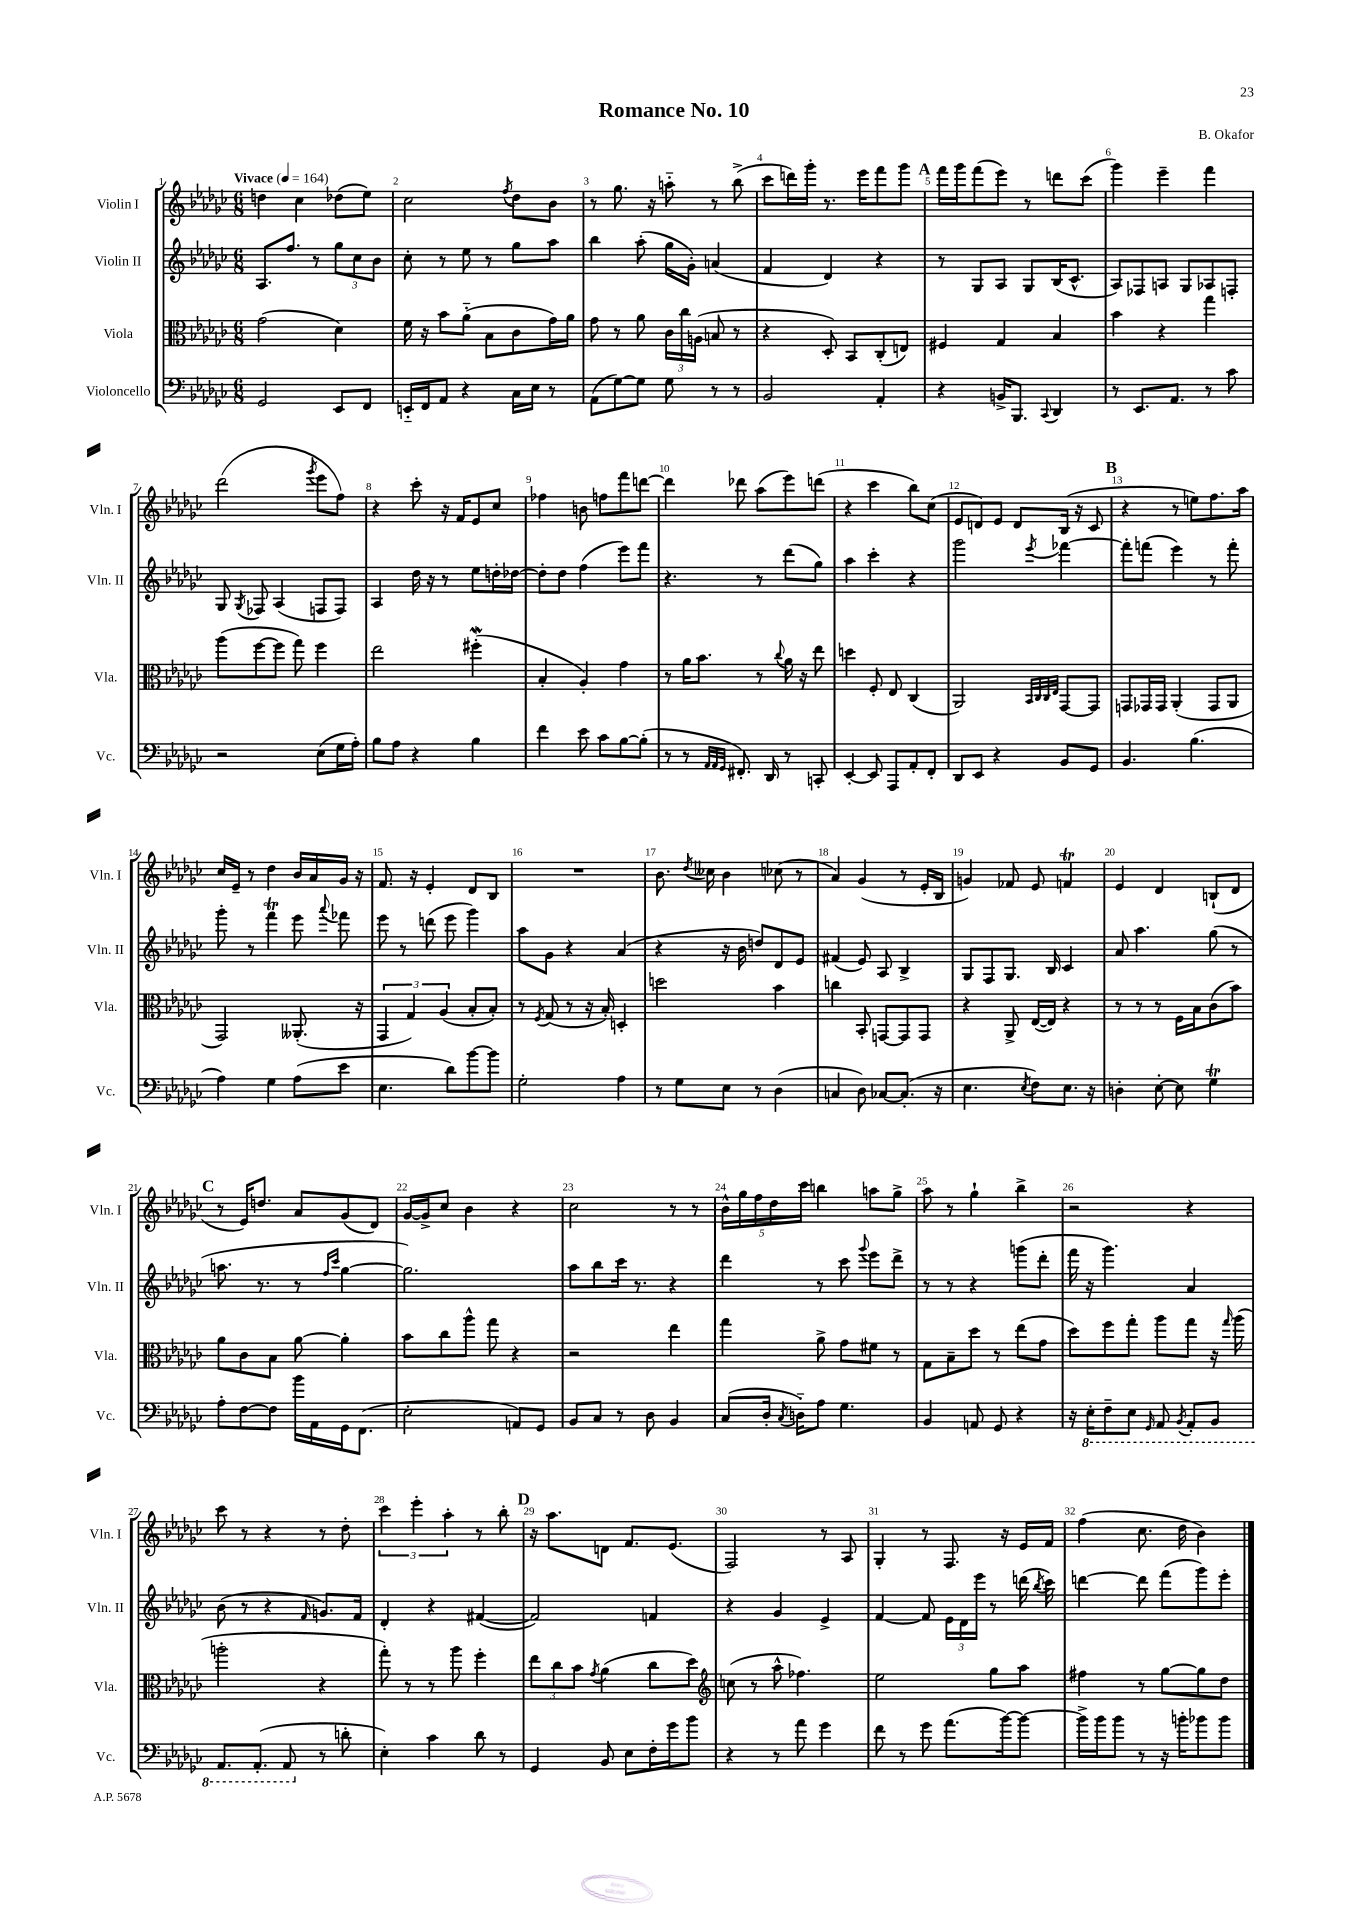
\header { title = "Romance No. 10" composer = "B. Okafor" }
<<
\new StaffGroup <<
\new Staff = "s0" \with { instrumentName = "Violin I" shortInstrumentName = "Vln. I" } {
    \clef treble \key ges \major \numericTimeSignature \time 6/8 \tempo "Vivace" 4 = 164
    \autoBeamOff d''4 ces''4 des''8[( ees''8]) |
    ces''2 \acciaccatura { f''8 } des''8[ bes'8] |
    r8 ges''8. r16 a''8-_ r8 bes''8->( |
    ces'''8[ d'''16) ges'''16]-. r8. ees'''16[ f'''8 ges'''8] |
    \mark \markup { \bold "A" } f'''16[ ges'''16 f'''8( ees'''8]) r8 d'''8[ ces'''8]( |
    ges'''4) ees'''4-- f'''4 |
    des'''2( \acciaccatura { ges'''8 } ees'''8[ f''8]) |
    r4 ces'''8-. r16 f'16[ ees'8 ces''8] |
    fes''4 b'8 f''8[ f'''8 d'''8]~ |
    d'''4 des'''8 aes''8[( ees'''8) d'''8]( |
    r4 ces'''4 bes''8[) ces''8]( |
    ees'8[ d'8) ees'8] d'8[ bes16]( r16 ces'8 |
    \mark \markup { \bold "B" } r4 r8 e''8[) f''8. aes''16] |
    ces''16[ ees'16]-- r8 des''4 bes'16[ aes'16 ges'16] r16 |
    f'8. r16 ees'4-. des'8[ bes8] |
    R2. |
    bes'8. \acciaccatura { des''8 } ceses''16 bes'4 ces''8( r8 |
    aes'4) ges'4( r8 ees'16[-. bes16] |
    g'4) fes'8 ees'8 f'4\trill |
    ees'4 des'4 b8[-!( des'8] |
    \mark \markup { \bold "C" } r8 ees'16[) d''8.] aes'8[ ges'8( des'8]) |
    ges'16[~ ges'16-> ces''8] bes'4 r4 |
    ces''2 r8 r8 |
    \tuplet 5/4 { bes'16[-^ ges''16 f''16 des''16 ces'''16] } b''4 a''8[ ges''8]-> |
    aes''8 r8 ges''4-! bes''4-> |
    r2 r4 |
    ces'''8 r8 r4 r8 des''8-. |
    \tuplet 3/2 { ces'''4 ees'''4-. aes''4-. } r8 bes''8-. |
    \mark \markup { \bold "D" } r16 aes''8.[ d'8] f'8.[ ees'8.]( |
    f2) r8 aes8 |
    ges4-. r8 f8. r16 ees'16[ f'16] |
    f''4( ces''8. des''16 bes'4) \bar "|." |
}
\new Staff = "s1" \with { instrumentName = "Violin II" shortInstrumentName = "Vln. II" } {
    \clef treble \key ges \major \numericTimeSignature \time 6/8
    \autoBeamOff aes8.[ f''8.] r8 \tuplet 3/2 { ges''8[ ces''8 bes'8] } |
    ces''8-. r8 ees''8 r8 ges''8[ aes''8] |
    bes''4 aes''8-.( ges''16[ ges'16]-.) a'4( |
    f'4 des'4) r4 |
    \mark \markup { \bold "A" } r8 ges8[ aes8] ges8[ bes16( ces'8.]-^ |
    aes8[) fes8 a8] ges8[ aes8 f8]-. |
    ges8 \acciaccatura { ges8 } fes8 aes4( f8[ f8]) |
    aes4 des''16 r16 r8 ees''8[ d''16-. des''16]~ |
    des''8[-. des''8] f''4( ees'''8[) f'''8] |
    r4. r8 des'''8[( ges''8]) |
    aes''4 ces'''4-. r4 |
    ges'''2 \acciaccatura { ees'''8 } fes'''4~ |
    \mark \markup { \bold "B" } fes'''8[-. f'''8]( ees'''4) r8 f'''8-. |
    ges'''8-. r8 f'''4\trill ees'''8 \appoggiatura { aes'''8 } fes'''8 |
    ees'''8 r8 d'''8( ees'''8 ges'''4) |
    aes''8[ ges'8] r4 aes'4( |
    r4 r16 bes'16 d''8[) des'8 ees'8] |
    fis'4( ees'8) aes8 bes4-> |
    ges8[ f8 ges8.] bes16 ces'4 |
    aes'8 aes''4. ges''8( r8 |
    \mark \markup { \bold "C" } a''8. r8. r8 \grace { f''16[ ces'''16] } ges''4~ |
    ges''2.) |
    aes''8[ bes''8 ces'''16] r8. r4 |
    des'''4 r8 ces'''8 \appoggiatura { ges'''8 } ees'''8[ des'''8]-> |
    r8 r8 r4 g'''8[( des'''8]-. |
    f'''16 r16 ges'''4.) aes'4 |
    bes'8( r8 r4 \grace { f'16 } g'8.[) f'16] |
    des'4-. r4 fis'4~( |
    \mark \markup { \bold "D" } fis'2) f'4 |
    r4 ges'4 ees'4-> |
    f'4~ f'8 \tuplet 3/2 { ees'16[ des'16 ees'''16] } r8 d'''16( \acciaccatura { bes''8 } ces'''16) |
    d'''4~ d'''8 f'''8[( ges'''8) ees'''8]-. \bar "|." |
}
\new Staff = "s2" \with { instrumentName = "Viola" shortInstrumentName = "Vla." } {
    \clef alto \key ges \major \numericTimeSignature \time 6/8
    \autoBeamOff ges'2( des'4) |
    f'16 r16 bes'8[ aes'8]-_( bes8[ ces'8 ges'16) aes'16] |
    ges'8 r8 aes'8 \tuplet 3/2 { ces'16[ ces''16 a16]( } b8 r8 |
    r4 des8-.) bes,8[ ces8-.( e8]) |
    \mark \markup { \bold "A" } fis4 ges4 bes4 |
    bes'4 r4 ges''4 |
    aes''8[( f''8~ f''8] ges''8) f''4 |
    ees''2 fis''4-.\mordent( |
    bes4-. aes4-.) ges'4 |
    r8 aes'16[ bes'8.] r8 \appoggiatura { ces''8 } aes'16 r16 ees''8 |
    d''4 f8-. ees8 ces4( |
    aes,2) \grace { bes,32[ ces32 ces32 ees32] } ges,8[~ ges,8] |
    \mark \markup { \bold "B" } g,8[ ges,16 ges,16] aes,4-.( ges,8[ aes,8] |
    ges,2) aeses,8.-.( r16 |
    \tuplet 3/2 { ges,4 ges4) aes4( } bes8[-. bes8]-.) |
    r8 \acciaccatura { f8 } ges8( r8 r16 bes16-.) d4-. |
    d''2 bes'4 |
    c''4 bes,8-. g,8[~ g,8 g,8] |
    r4 aes,8-> ees16[~( ees16]) r4 |
    r8 r8 r8 f16[ bes16 ces'8( bes'8]) |
    \mark \markup { \bold "C" } aes'8[ ces'8 bes8] aes'8~ aes'4-. |
    bes'8[ ces''8 aes''8]-^ ges''8 r4 |
    r2 ees''4 |
    ges''4 aes'8-> ges'8[ fis'8] r8 |
    ges8[ bes8-- des''8] r8 ees''8[( ges'8] |
    des''8[) f''8 ges''8]-. aes''8[ ges''8] r16 \grace { ges''16 } aes''16( |
    a''2-. r4 |
    ges''8-.) r8 r8 aes''8 f''4-. |
    \mark \markup { \bold "D" } \tuplet 3/2 { ees''8[ ces''8 bes'8] } \acciaccatura { ges'8 } aes'4( ces''8[ des''8]) |
    \clef treble c''8( r8 aes''8-^ fes''4.) |
    ees''2 ges''8[ aes''8] |
    fis''4 r8 ges''8[~ ges''8 des''8] \bar "|." |
}
\new Staff = "s3" \with { instrumentName = "Violoncello" shortInstrumentName = "Vc." } {
    \clef bass \key ges \major \numericTimeSignature \time 6/8
    \autoBeamOff ges,2 ees,8[ f,8] |
    e,16[-_ f,16 aes,8] r4 ces16[ ees16] r8 |
    aes,8[( ges8~) ges8] ges8 r8 r8 |
    bes,2 aes,4-. |
    \mark \markup { \bold "A" } r4 b,16[-> bes,,8.] \appoggiatura { ces,8 } des,4 |
    r8 ees,8.[ aes,8.] r8 ces'8 |
    r2 ees8[( ges16 aes16]-.) |
    bes8[ aes8] r4 bes4 |
    f'4 ees'8 ces'8[ bes8~ bes8]-.( |
    r8 r8 \grace { aes,32[ aes,32 ges,32] } fis,8.-.) des,16 r8 c,8-. |
    ees,4~-. ees,8 aes,,8[ aes,8-. f,8]-. |
    des,8[ ees,8] r4 bes,8[ ges,8] |
    \mark \markup { \bold "B" } bes,4. bes4.( |
    aes4) ges4 aes8[( ees'8] |
    ees4. des'8[) bes'8~ bes'8] |
    ges2-. aes4 |
    r8 ges8[ ees8] r8 des4( |
    c4 des8) ces8[~ ces8.]-.( r16 |
    ees4. \acciaccatura { ees8 } f8[) ees8.] r16 |
    d4-. ees8~-. ees8 ges4\trill |
    \mark \markup { \bold "C" } aes8[-. f8~ f8] bes'16[ aes,16 ges,16 f,8.]( |
    ees2-. a,8[) ges,8] |
    bes,8[ ces8] r8 des8 bes,4 |
    ces8[( des16]-. \acciaccatura { ces8 } d16[-_) aes8] ges4. |
    bes,4 a,8 ges,8 r4 |
    r16 \ottava #-1 ees,16[-. f,8-- ees,8] \grace { ges,,16 } aes,,8 \acciaccatura { bes,,8 } aes,,8[-. bes,,8] |
    aes,,8.[ aes,,8.]-.( aes,,8 \ottava #0 r8 d'8-. |
    ees4-.) ces'4 des'8 r8 |
    \mark \markup { \bold "D" } ges,4 bes,8 ees8[ f16-. ges'16 bes'8] |
    r4 r8 aes'8 ges'4 |
    f'8 r8 ges'8 aes'8.[( bes'16~) bes'8]~ |
    bes'16[-> bes'16 bes'8] r8 r16 b'16[-. bes'8 bes'8] \bar "|." |
}
>>
>>
\layout { \context { \Score \override BarNumber.break-visibility = ##(#f #t #t) barNumberVisibility = #all-bar-numbers-visible } }
